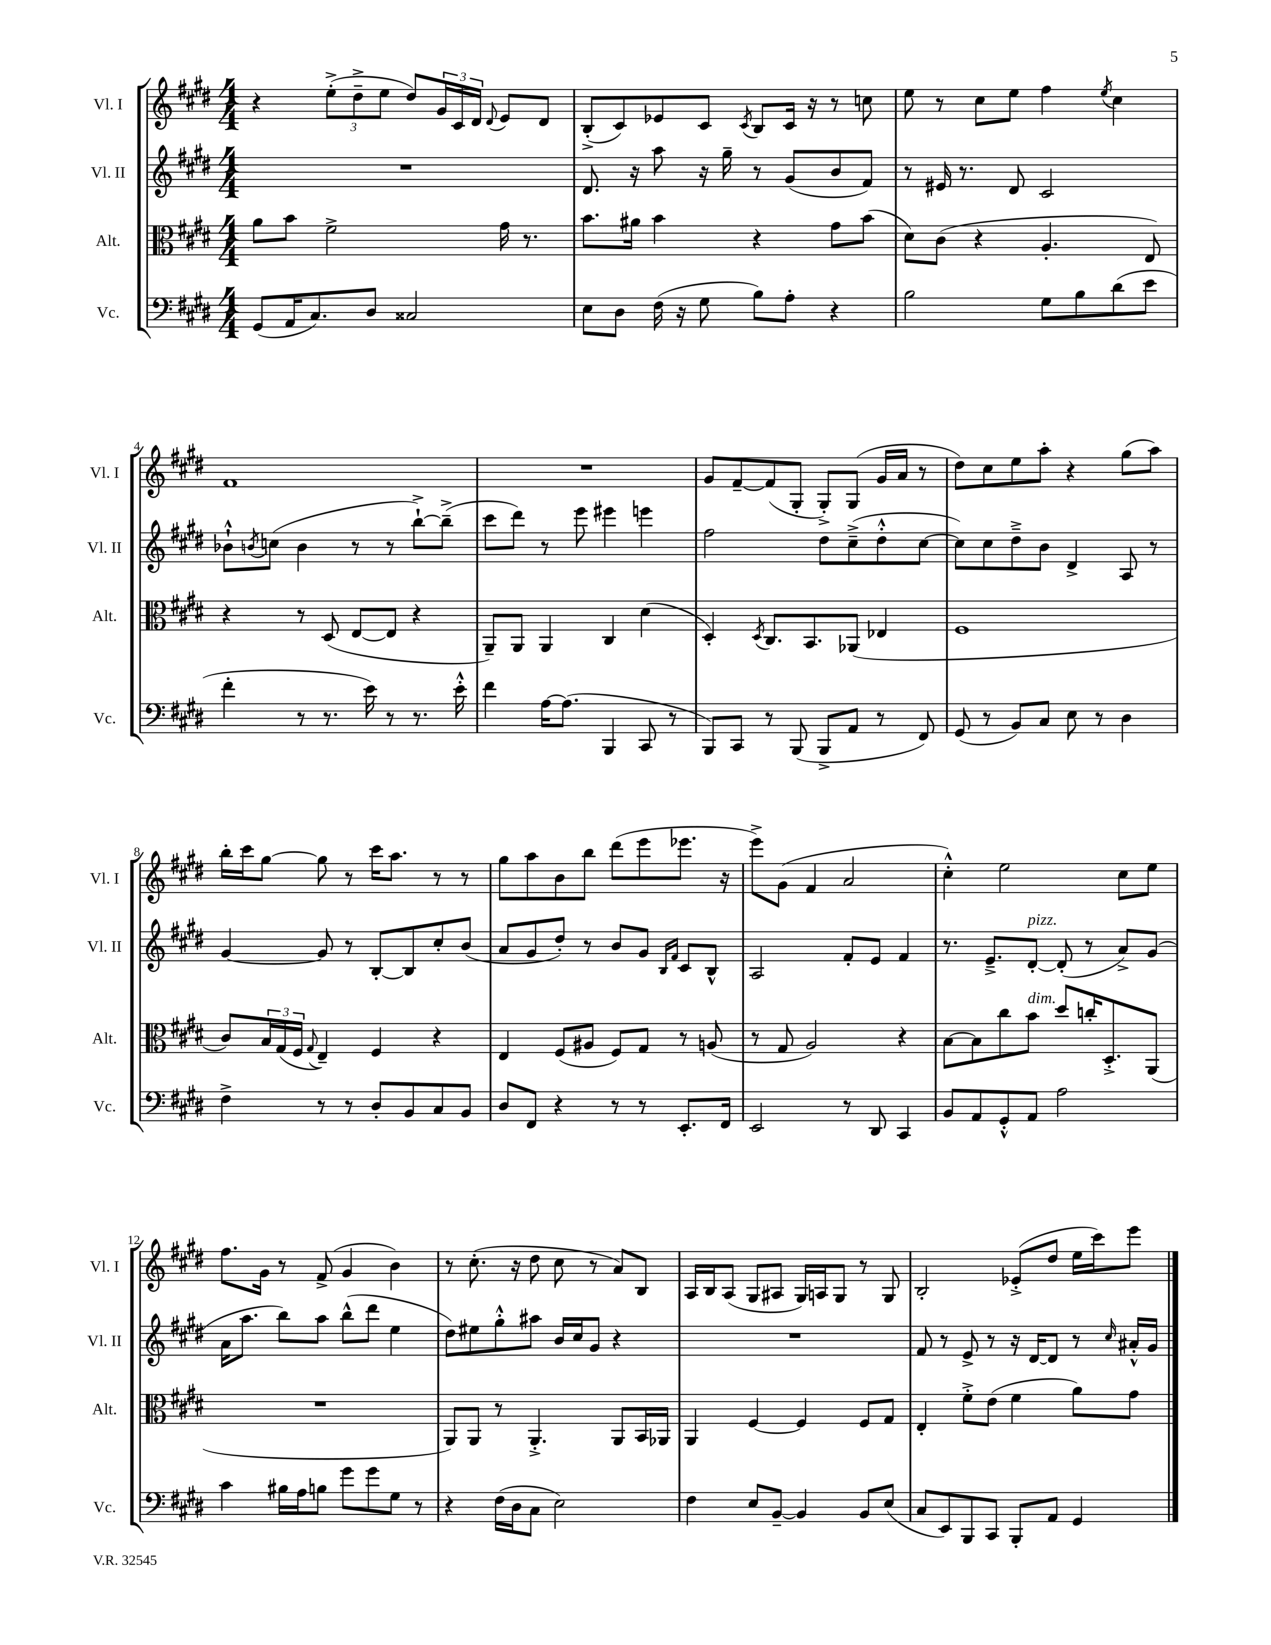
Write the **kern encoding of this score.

**kern	**kern	**kern	**kern
*staff4	*staff3	*staff2	*staff1
*clefF4	*clefC3	*clefG2	*clefG2
*k[f#c#g#d#]	*k[f#c#g#d#]	*k[f#c#g#d#]	*k[f#c#g#d#]
*M4/4	*M4/4	*M4/4	*M4/4
(8GG#	8a	1r	4r
16AA	8b	.	.
8.C#)	.	.	.
.	2f#^	.	(12ee'^
.	.	.	12dd#~^
8D#	.	.	.
.	.	.	12ee
2C##	.	.	8dd#)
.	.	.	24g#
.	.	.	24c#
.	.	.	24d#
.	.	.	8qqd#
.	16g#	.	8e
.	8.r	.	.
.	.	.	8d#
=	=	=	=
8E	8.b	8.d#	(8B'^
8D#	.	.	8c#)
.	16a#	16r	.
(16F#	4b	8aa	8e-
16r	.	.	.
8G#	.	16r	8c#
.	.	16gg#~	.
.	.	.	8qc#
8B)	4r	8r	8B
8A'	.	(8g#	16c#
.	.	.	16r
4r	8g#	8b	8r
.	(8b	8f#)	8cc
=	=	=	=
2B	8d#)	8r	8ee
.	(8c#	16e#	8r
.	.	8.r	.
.	4r	.	8cc#
.	.	8d#	8ee
8G#	4.A'	2c#	4ff#
8B	.	.	.
.	.	.	8qee
(8d#	.	.	4cc#
8e	8E)	.	.
=	=	=	=
4f#'	4r	8b-`^^	1f#
.	.	8qb	.
.	.	(8cc	.
8r	8r	4b	.
8.r	(8D#	.	.
.	[8E	8r	.
16e)	.	.	.
8r	8E]	8r	.
8.r	4r	[8bb`^)	.
.	.	(8bb~^]	.
16e'^^	.	.	.
=	=	=	=
4f#	8AA~)	8ccc#	1r
.	8AA	8ddd#)	.
[16A	4AA	8r	.
(8.A]	.	.	.
.	.	8eee	.
4BBB	4C#	4eee#	.
8CC#	(4d#	4eee	.
8r	.	.	.
=	=	=	=
8BBB)	4D#')	2ff#	8g#
8CC#	.	.	[8f#~
.	8qD#	.	.
8r	8.C#	.	(8f#]
(8BBB	.	.	8G#'
.	8.BB	.	.
8BBB^	.	8dd#	8G#'^)
8AA	(8AA-	(8cc#~^	(8G#
8r	4E-	8dd#'^^	16g#
.	.	.	16a
8FF#)	.	[8cc#	8r
=	=	=	=
(8GG#	1F#	8cc#])	8dd#)
8r	.	8cc#	8cc#
8BB)	.	8dd#~^	8ee
8C#	.	8b	8aa'
8E	.	4d#^	4r
8r	.	.	.
4D#	.	8A	(8gg#
.	.	8r	8aa)
=	=	=	=
4F#^	8c#)	[4g#	16bb'
.	.	.	16ccc#
.	24B	.	[8gg#
.	(24G#	.	.
.	24F#	.	.
.	8qqG#	.	.
8r	4E~)	8g#]	8gg#]
8r	.	8r	8r
8D#'	4F#	[8B'	16ccc#
.	.	.	8.aa
8BB	.	8B]	.
8C#	4r	8cc#'	8r
8BB	.	(8b	8r
=	=	=	=
8D#	4E	8a	8gg#
8FF#	.	8g#	8aa
4r	(8F#	8dd#')	8b
.	8A#	8r	8bb
8r	8F#)	8b	(8ddd#
8r	8G#	8g#	8eee
.	.	16qqB	.
.	.	16qqf#	.
8.EE'	8r	8c#	8.eee-
.	(8A	8B^^	.
16FF#	.	.	16r
=	=	=	=
2EE	8r	2A	8eee^)
.	8G#	.	(8g#
.	2A)	.	4f#
8r	.	8f#'	2a
8DD#	.	8e	.
4CC#	4r	4f#	.
=	=	=	=
8BB	[8B	8.r	4cc#'^^)
8AA	8B]	.	.
.	.	8.e~^	.
8GG#'^^	8cc#	.	2ee
8AA	8b	[8d#'	.
2A	8dd#	(8d#']	.
.	16cc'	8r	.
.	8.D#'^	.	.
.	.	8a^)	8cc#
.	(8AA	(8g#	8ee
=	=	=	=
4c#	1r	16a	8.ff#
.	.	8.aa	.
.	.	.	16g#
16B#	.	8bb)	8r
16A	.	.	.
8B	.	8aa	(8f#^
8g#	.	(8bb^^	4g#
8g#	.	8ddd#	.
8G#	.	4ee	4b)
8r	.	.	.
=	=	=	=
4r	8AA)	8dd#)	8r
.	8AA	8ee#	(8.cc#'
(16F#	8r	8gg#'^^	.
16D#	.	.	16r
8C#	4.AA'^	8aa#	8dd#
2E)	.	16b	8cc#
.	.	16cc#	.
.	.	8g#	8r
.	8AA	4r	8a)
.	16BB	.	8B
.	16AA-	.	.
=	=	=	=
4F#	4AA	1r	16A
.	.	.	16B
.	.	.	(8A
8E	[4F#	.	8G#
[8BB~	.	.	8A#
4BB]	4F#]	.	16G#)
.	.	.	16A
.	.	.	8G#
8BB	8F#	.	8r
(8E	8G#	.	8G#
=	=	=	=
8C#	4E'	8f#	2B'
8EE)	.	8r	.
8BBB	8f#'^	8e^	.
8CC#	(8e	8r	.
8BBB'	4f#	16r	(8e-'^
.	.	[16d#	.
8AA	.	8d#]	8dd#
4GG#	8a)	8r	16ee
.	.	.	16ccc#)
.	.	16qqcc#	.
.	8g#	16a#'^^	8eee
.	.	16g#	.
==	==	==	==
*-	*-	*-	*-
